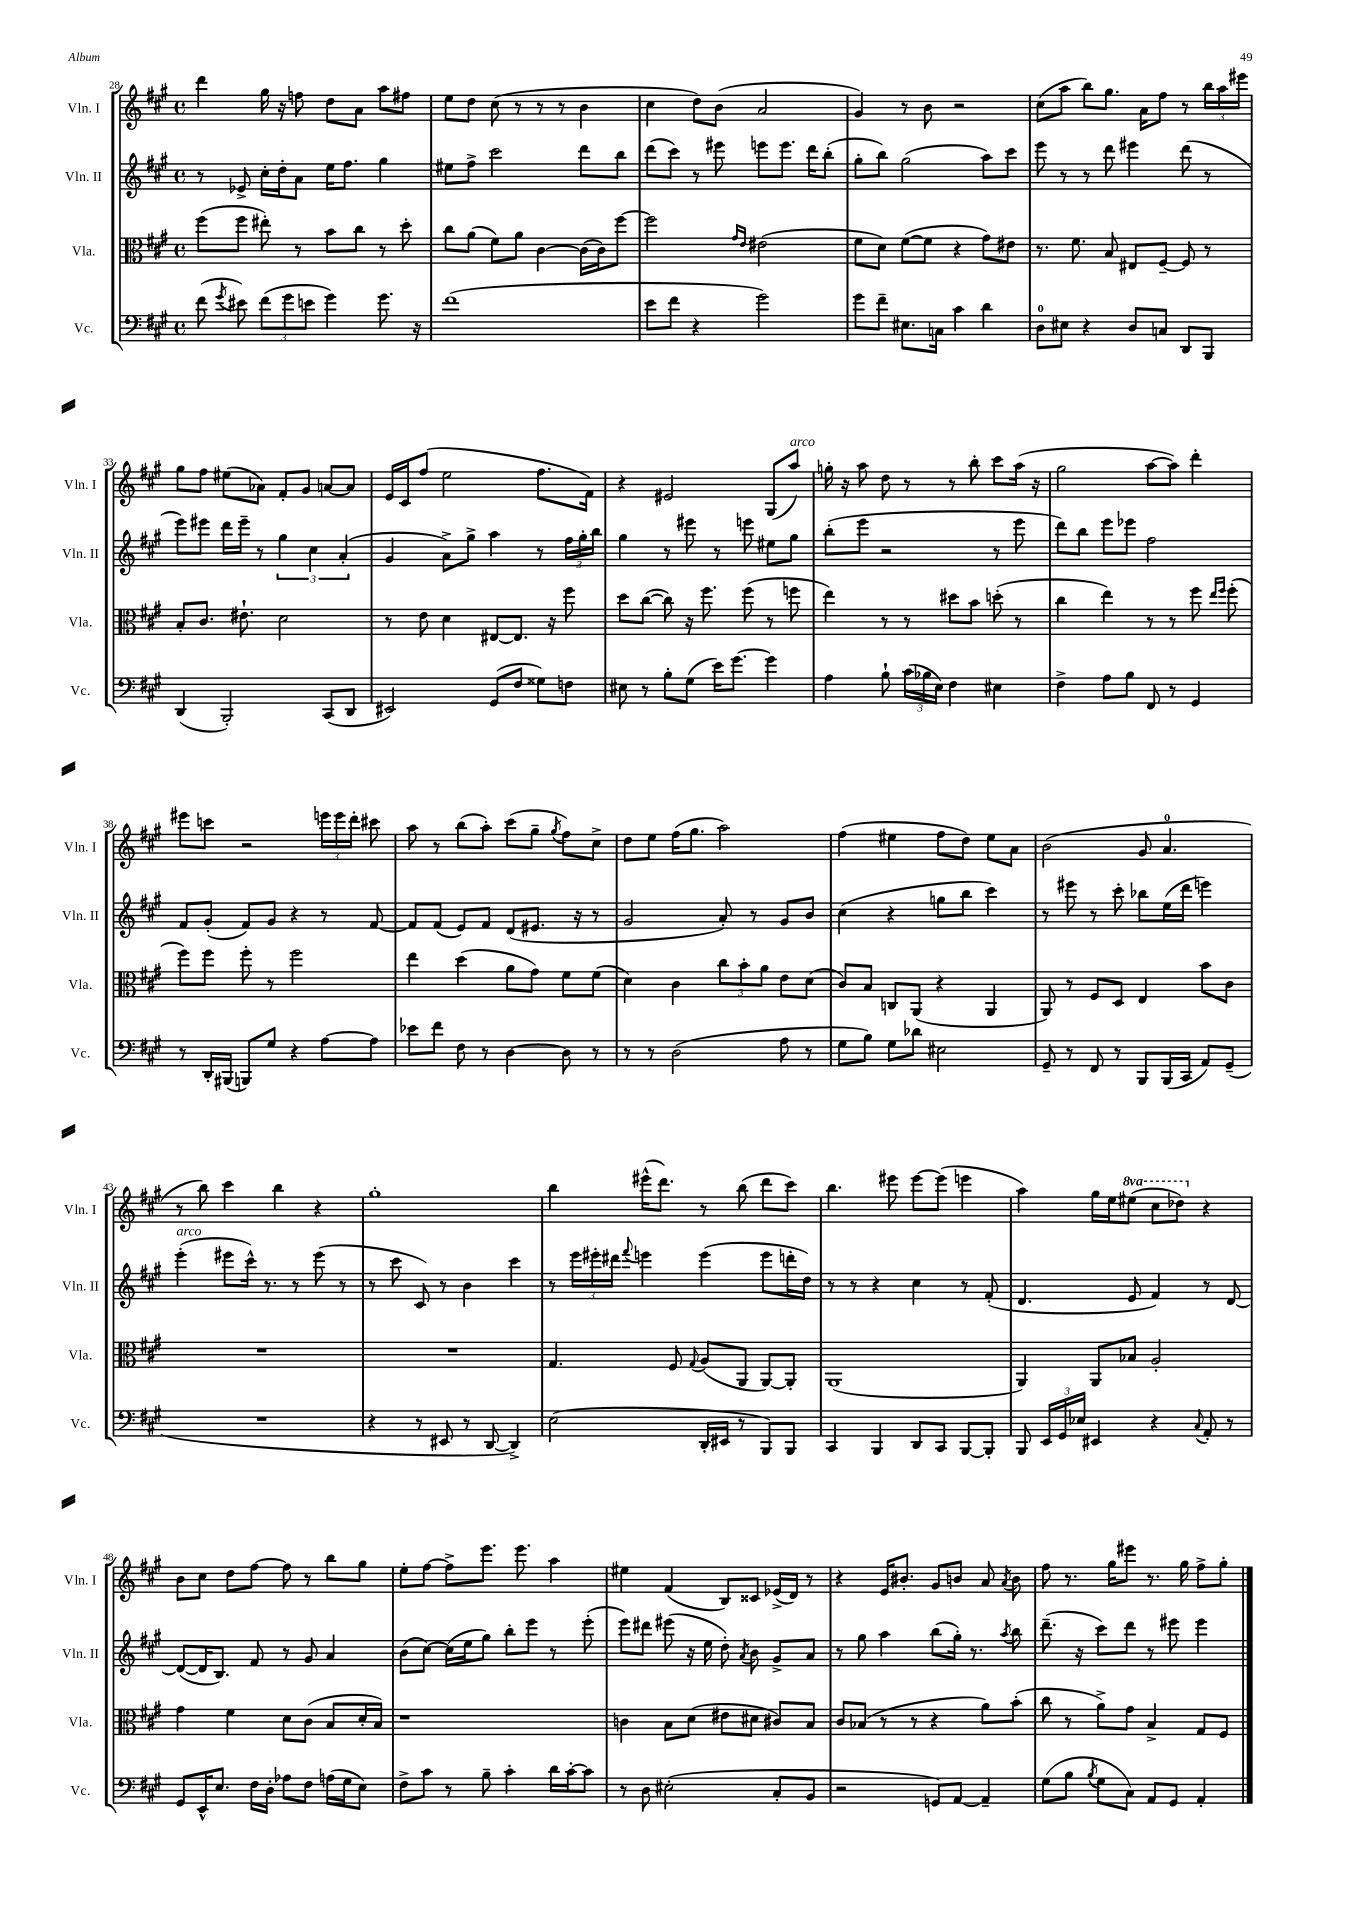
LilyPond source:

<<
\new StaffGroup <<
\new Staff = "s0" \with { instrumentName = "Vln. I" shortInstrumentName = "Vln. I" } {
    \clef treble \key a \major \defaultTimeSignature \time 4/4 \set Staff.ottavationMarkups = #ottavation-simple-ordinals
    \autoBeamOff d'''4 gis''16 r16 f''8 d''8[ a'8] a''8[ fis''8] |
    e''8[ d''8] cis''8( r8 r8 r8 b'4 |
    cis''4 d''8[) b'8]( a'2 |
    gis'4) r8 b'8 r2 |
    cis''8[( a''8] b''8[) gis''8.] a'16[ fis''8] r8 \tuplet 3/2 { b''16[ a''16 eis'''16] } |
    gis''8[ fis''8] eis''8[( aes'8]) fis'8[-. gis'8] a'8[~ a'8] |
    e'16[ cis'16 fis''8]( e''2 fis''8.[ fis'16]) |
    r4 eis'2 gis8[( a''8]^\markup { \italic "arco" }) |
    g''16-. r16 a''8 d''8 r8 r8 b''8-. cis'''8[ a''16]( r16 |
    gis''2 a''8[~ a''8]) d'''4-. |
    eis'''8[ c'''8] r2 \tuplet 3/2 { e'''16[ e'''16 d'''16]-. } cis'''8 |
    a''8 r8 b''8[( a''8]-.) cis'''8[( gis''8]-- \acciaccatura { gis''8 } fis''8[) cis''8]-> |
    d''8[ e''8] fis''16[( gis''8.] a''2) |
    fis''4( eis''4 fis''8[ d''8]) eis''8[ a'8] |
    b'2( gis'8 a'4.-0 |
    r8 b''8) cis'''4 b''4 r4 |
    gis''1-. |
    b''4 eis'''16[-^( d'''8.]) r8 b''8( d'''8[ cis'''8]) |
    b''4. eis'''8 eis'''8[~ eis'''8]( e'''4 |
    a''4) gis''16[ e''16 \ottava #1 eis'''8]( cis'''8[ des'''8]) \ottava #0 r4 |
    b'8[ cis''8] d''8[ fis''8]~ fis''8 r8 b''8[ gis''8] |
    e''8[-. fis''8]~ fis''8[-> e'''8.] e'''8. a''4 |
    eis''4 fis'4( b8[) cisis'8] ees'16[->( d'16]) r8 |
    r4 e'16[ bis'8.]-. gis'8[ b'8] a'8 \acciaccatura { a'8 } b'8 |
    fis''8 r8. gis''16[ eis'''8] r8. gis''16 fis''8[-> gis''8]-. \bar "|." |
}
\new Staff = "s1" \with { instrumentName = "Vln. II" shortInstrumentName = "Vln. II" } {
    \clef treble \key a \major \defaultTimeSignature \time 4/4
    \autoBeamOff r8 ees'8-> cis''16[-. d''16-. a'8] e''16[ fis''8.] gis''4 |
    eis''8[ fis''8]-> cis'''2 d'''8[ b''8] |
    d'''8[( cis'''8]) r8 eis'''8 e'''8[ e'''8.] d'''16[ b''8]-.( |
    gis''8[-. b''8]) gis''2( a''8[) cis'''8] |
    e'''8 r8 r8 d'''8 eis'''4 d'''8( r8 |
    e'''8[) eis'''8] d'''16[ eis'''16]-- r8 \tuplet 3/2 { gis''4 cis''4 a'4-.( } |
    gis'4 a'8[->) gis''8]-> a''4 r8 \tuplet 3/2 { fis''16[ gis''16-. b''16] } |
    gis''4 r8 eis'''8 r8 e'''8 eis''8[ gis''8] |
    b''8[-.( e'''8] r2 r8 e'''8 |
    d'''8[) b''8] e'''8[ ees'''8] fis''2 |
    fis'8[ gis'8]-.( fis'8[) gis'8] r4 r8 fis'8~ |
    fis'8[ fis'8]( e'8[) fis'8] d'8[( eis'8.] r16 r8 |
    gis'2 a'8-.) r8 gis'8[ b'8] |
    cis''4( r4 g''8[ b''8] cis'''4) |
    r8 eis'''8 r8 cis'''8-. bes''8[ e''16( d'''16] e'''4) |
    e'''4-.^\markup { \italic "arco" }( eis'''8[ cis'''16]-^) r8. r8 eis'''8( r8 |
    r8 cis'''8 cis'8) r8 b'4 cis'''4 |
    r8 \tuplet 3/2 { e'''16[ eis'''16-. dis'''16] } \appoggiatura { fis'''8 } e'''4 e'''4( e'''8[ d'''16-. d''16]) |
    r8 r8 r4 cis''4 r8 fis'8-.( |
    d'4. e'8 fis'4) r8 d'8~ |
    d'8[~( d'16 b8.]) fis'8 r8 gis'8 a'4 |
    b'8[( cis''8]~) cis''16[( e''16 gis''8]) b''8[-. e'''8] r8 e'''8-.( |
    e'''8[) dis'''8] eis'''8( r16 e''16 d''8-.) \acciaccatura { a'8 } b'8 gis'8[-> a'8] |
    r8 gis''8 a''4 b''8[( gis''16]-.) r8. \acciaccatura { a''8 } b''8 |
    d'''8.--( r16 cis'''8[) d'''8] r8 eis'''8 eis'''4 \bar "|." |
}
\new Staff = "s2" \with { instrumentName = "Vla." shortInstrumentName = "Vla." } {
    \clef alto \key a \major \defaultTimeSignature \time 4/4
    \autoBeamOff fis''8[( fis''8] eis''8-.) r8 b'8[ cis''8] r8 d''8-. |
    cis''8[ a'8]( fis'8[) a'8] cis'4~ cis'16[( cis'16) fis''8]~ |
    fis''2 \grace { gis'16[ e'16] } eis'2( |
    fis'8[ d'8]) fis'8[~( fis'8] r4 gis'8[) eis'8] |
    r8. fis'8. b8 eis8[ fis8]~-- fis8 r8 |
    b8[-. cis'8.] eis'8.-! d'2 |
    r8 e'8 d'4 eis8[~ eis8.] r16 fis''8 |
    d''8[ cis''8]~( cis''8) r16 fis''8. fis''8( r8 f''8 |
    e''4) r8 r8 dis''8[ b'8] d''8-.( r8 |
    cis''4 e''4) r8 r8 fis''8 \grace { e''16[ fis''16] } fis''8-.( |
    fis''8[) fis''8] fis''8-. r8 fis''2 |
    e''4 d''4( a'8[ gis'8]) fis'8[ fis'8]( |
    d'4) cis'4 \tuplet 3/2 { cis''8[ b'8-. a'8] } e'8[ d'8]( |
    cis'8[) b8] c8[ a,8]( r4 a,4 |
    a,8) r8 fis8[ d8] e4 b'8[ cis'8] |
    R1 |
    R1 |
    gis4. fis8 \appoggiatura { gis8 } a8[( a,8] a,8[~) a,8]-. |
    a,1( |
    a,4) a,8[ bes8] a2-. |
    gis'4 fis'4 d'8[ cis'8]( b8[ d'16-. b16]) |
    r1 |
    c'4 b8[ d'8]( eis'8[ dis'8] cis'8[) b8] |
    cis'8[ bes8]( r8 r8 r4 a'8[) b'8]-.( |
    cis''8 r8 a'8[->) gis'8] b4-> gis8[ fis8] \bar "|." |
}
\new Staff = "s3" \with { instrumentName = "Vc." shortInstrumentName = "Vc." } {
    \clef bass \key a \major \defaultTimeSignature \time 4/4
    \autoBeamOff fis'8( \acciaccatura { gis'8 } eis'8) \tuplet 3/2 { fis'8[( gis'8 e'8] } gis'4) gis'8. r16 |
    fis'1( |
    e'8[ fis'8] r4 gis'2) |
    gis'8[ fis'8]-- eis8.[ c16] cis'4 d'4 |
    d8[-0 eis8] r4 d8[ c8] d,8[ b,,8] |
    d,4( b,,2-.) cis,8[( d,8] |
    eis,2) gis,8[( fis8] gisis8[) f8] |
    eis8 r8 b8[-. gis8]( e'16[) gis'8.]~ gis'4 |
    a4 b8-! \tuplet 3/2 { cis'16[( bes16 e16]) } fis4 eis4 |
    fis4-> a8[ b8] fis,8 r8 gis,4 |
    r8 d,16[-. bis,,16]( b,,8[) gis8] r4 a8[~ a8] |
    ees'8[ fis'8] fis8 r8 d4~ d8 r8 |
    r8 r8 d2( a8 r8 |
    gis8[ b8]) gis8[ des'8] eis2 |
    gis,8-- r8 fis,8 r8 b,,8[ b,,16( cis,16] a,8[) gis,8]--( |
    R1 |
    r4 r8 eis,8 r8 d,8~ d,4->) |
    e2( d,16[-. eis,16] r8 b,,8[) b,,8] |
    cis,4 b,,4 d,8[ cis,8] b,,8[~ b,,8]-. |
    b,,8 \tuplet 3/2 { e,16[ gis,16 ees16] } eis,4 r4 \appoggiatura { cis8 } a,8-. r8 |
    gis,8[ e,16-^ e8.] fis16[ d16]-. aes8[ fis8] a16[( gis16 e8]) |
    fis8[-> cis'8] r8 b8-- cis'4-. d'16[ cis'16~-. cis'8] |
    r8 d8 eis2-.( cis8[-. b,8] |
    r2 g,8[) a,8]~ a,4-- |
    gis8[( b8] \acciaccatura { b8 } gis8[ cis8]) a,8[ gis,8] a,4-. \bar "|." |
}
>>
>>
\layout { \context { \Score currentBarNumber = #28 } }
